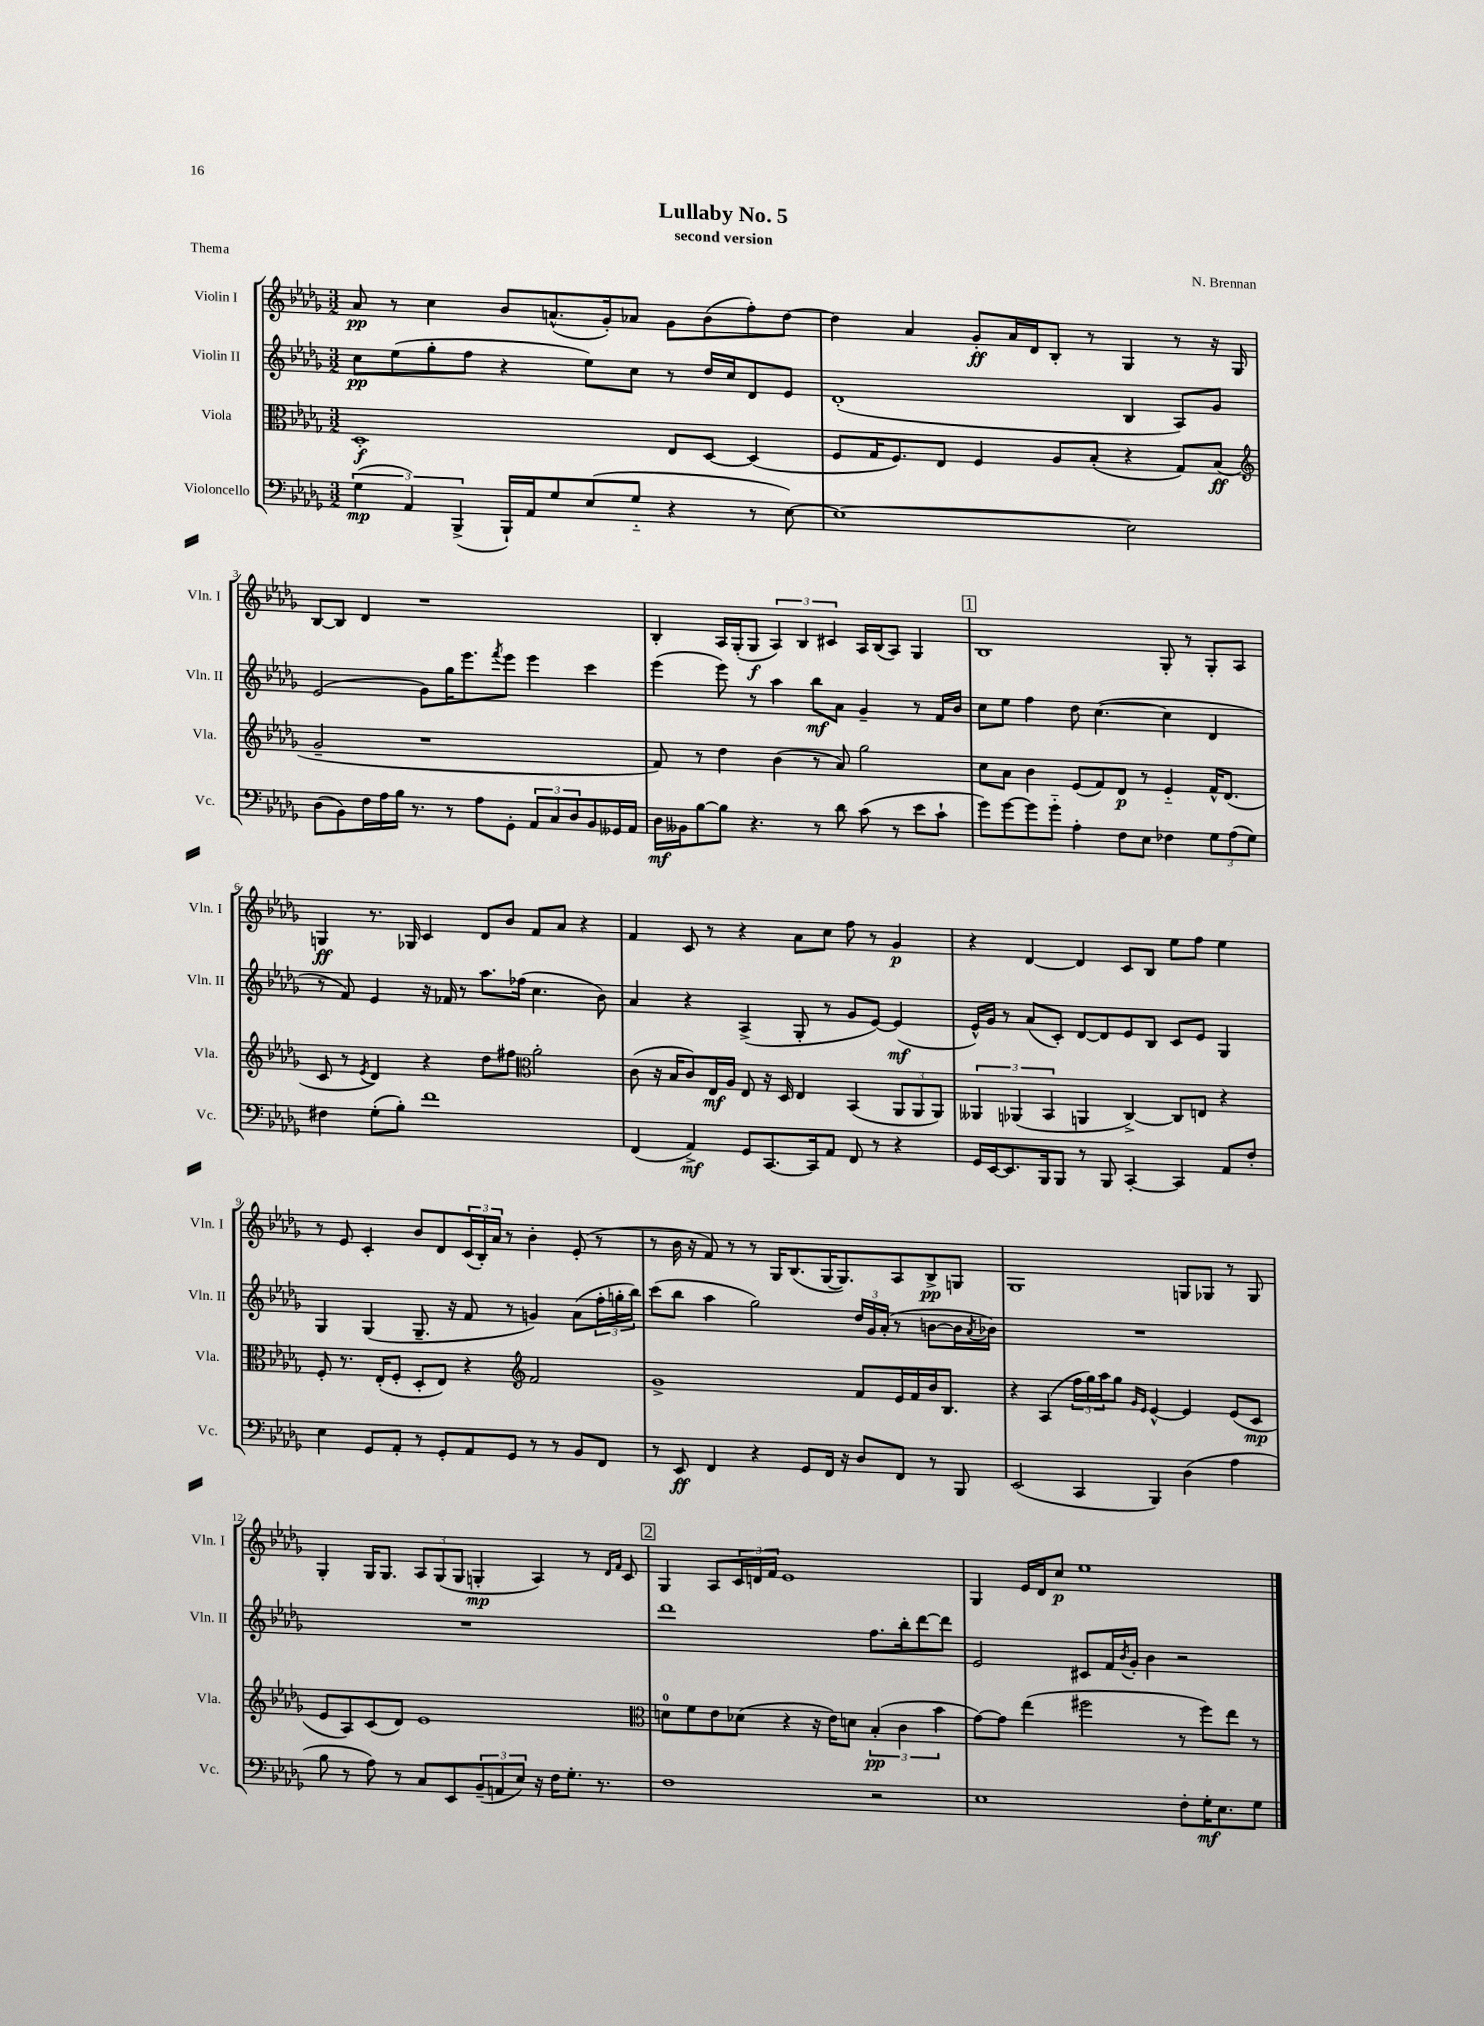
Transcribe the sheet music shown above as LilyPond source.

\header { title = "Lullaby No. 5" composer = "N. Brennan" subtitle = "second version" piece = "Thema" }
<<
\new StaffGroup <<
\new Staff = "s0" \with { instrumentName = "Violin I" shortInstrumentName = "Vln. I" } {
    \clef treble \key des \major \numericTimeSignature \time 3/2
    aes'8\pp r8 c''4 bes'8 a'8.-^( ges'16-.) aes'8 ges'8 bes'8( f''8-.) des''8~ |
    des''4 aes'4 ges'8-.\ff aes'16 des'16 bes8-. r8 ges4 r8 r16 ges16 |
    bes8~ bes8 des'4 r1 |
    bes4-. aes16 ges16-.( ges8\f \tuplet 3/2 { aes4) bes4 cis'4 } aes16 bes16( aes8) ges4 |
    \mark \markup { \box "1" } bes1 ges8-. r8 ges8-. aes8 |
    g4\ff r8. ges16 c'4 des'8 bes'8 f'8 aes'8 r4 |
    f'4 c'8 r8 r4 aes'8 c''8 f''8 r8 ges'4\p |
    r4 des'4~ des'4 c'8 bes8 ees''8 f''8 ees''4 |
    r8 ees'8 c'4-. bes'8 des'8 \tuplet 3/2 { c'16( bes16-.) aes'16 } r8 bes'4-. ees'8-.( r8 |
    r8 bes'16 r16 f'8) r8 r8 ges16 bes8.( ges16~ ges8.) aes8 bes8->\pp g8 |
    ges1 g8 ges8 r8 ges8 |
    ges4-. ges16 ges8. \tuplet 3/2 { aes8 ges8( ges8 } g4-.\mp aes4) r8 \grace { des'16 f'16 } c'8 |
    \mark \markup { \box "2" } ges4 aes8 \tuplet 3/2 { c'16 d'16 f'16 } ees'1 |
    ges4 ees'16 des'16 c''8\p ees''1 \bar "|." |
}
\new Staff = "s1" \with { instrumentName = "Violin II" shortInstrumentName = "Vln. II" } {
    \clef treble \key des \major \numericTimeSignature \time 3/2
    c''8\pp ees''8( ges''8-. f''8 r4 ees''8) c''8 r8 des''16 c''16 des'8 ees'8 |
    des'1-.( bes4 aes8) ges'8 |
    ees'2( ges'8) ges''16 ees'''8. \acciaccatura { f'''8 } ees'''8 ees'''4 c'''4 |
    ees'''4( ees'''8) r8 aes''4 bes''8\mf aes'8 ges'4-- r8 f'16 bes'16 |
    \mark \markup { \box "1" } c''8 ees''8 f''4 des''8 c''4.~( c''4 des'4 |
    r8 f'8) ees'4 r16 fes'16 r8 aes''8. fes''16( c''4. bes'8) |
    aes'4 r4 aes4->( ges8-. r8 ges'8 ees'8~) ees'4\mf( |
    ees'16-^) ges'16 r8 aes'8( c'8-.) des'8~ des'8 ees'8 bes8 c'8 ees'8 ges4 |
    ges4 ges4( ges8.-- r16 f'8 r8 g'4) aes'8( \tuplet 3/2 { f''16-. g''16-. bes''16) } |
    c'''8( bes''8 aes''4 ges''2) \tuplet 3/2 { des''16 ges'16 aes'16-.( } r8 b'8~ b'16 \acciaccatura { aes'8 } bes'16) |
    R1. |
    R1. |
    \mark \markup { \box "2" } des'''1 f''8. bes''16-. des'''8~ des'''8 |
    ees'2 cis'8 f'16 \acciaccatura { bes'8 } ges'16-. bes'4 r2 \bar "|." |
}
\new Staff = "s2" \with { instrumentName = "Viola" shortInstrumentName = "Vla." } {
    \clef alto \key des \major \numericTimeSignature \time 3/2
    des1-.\f ees8 des8~ des4( |
    f8 ges16 f8.) ees8 f4 aes8 bes8-.( r4 ges8) bes8\ff( |
    \clef treble ges'2-- r1 |
    f'8) r8 des''4 bes'4( r8 aes'8) ges''2 |
    \mark \markup { \box "1" } c''8 aes'8 bes'4 ees'8( f'8) des'8\p r8 ees'4-_ f'16-^ des'8.( |
    c'8 r8 \acciaccatura { ees'8 } des'4) r4 des''8 fis''8 \clef alto aes'2-. |
    c'8( r16 bes16 c'8) ees16\mf aes16 ees8 r16 des16 ees4 bes,4( \tuplet 3/2 { aes,8 aes,8 aes,8) } |
    \tuplet 3/2 { aeses,4 aes,4( bes,4 } a,4 c4~->) c8 e8 r4 |
    f8-. r8. ees16-.( f8-. des8-. ees8) r4 \clef treble f'2 |
    ges'1-> f'8 ees'16 f'16 bes'16 bes8. |
    r4 aes4( \tuplet 3/2 { f''16 ges''16) aes''16 } ges''8 \grace { ges'16 ees'16 } ees'4~-^ ees'4 ees'8( c'8\mp |
    ees'8 aes8) c'8( des'8) ees'1 |
    \mark \markup { \box "2" } \clef alto d'8-0 f'8 ees'8 des'8( r4 r16 ees'16) d'8 \tuplet 3/2 { bes4-.\pp( c'4 bes'4 } |
    ges'8~) ges'8 ees''4( fis''2 r8 fis''8) ees''8 r8 \bar "|." |
}
\new Staff = "s3" \with { instrumentName = "Violoncello" shortInstrumentName = "Vc." } {
    \clef bass \key des \major \numericTimeSignature \time 3/2
    \tuplet 3/2 { ges4\mp( aes,4) bes,,4->( } bes,,16-!) aes,16 ges8 ees8( ges8-_ r4 r8 ees8~) |
    ees1~ ees2 |
    des8( bes,8) f16 aes16 bes16 r8. r8 aes8 ges,8-. \tuplet 3/2 { aes,8 c8 des8 } bes,8 geses,16 aes,16 |
    des16\mf beses,16 bes8~ bes8 r4. r8 des'8 c'8( r8 ees'8 c'8-! |
    \mark \markup { \box "1" } ges'8) ges'8~ ges'8 ges'8-_ aes4-. f8 ees8 fes4 \tuplet 3/2 { ges8 aes8( ges8) } |
    fis4 ges8-.( bes8-.) f'1 |
    f,4( aes,4->\mf) ges,8 c,8.~ c,16 aes,8 f,8 r8 r4 |
    ges,16 ees,16~ ees,8. bes,,16 bes,,8 r8 bes,,8 c,4~-. c,4 aes,8 f8-. |
    ees4 ges,8 aes,8-. r8 ges,8-. aes,8 ges,8 r8 r8 bes,8 f,8 |
    r8 ees,8\ff f,4 r4 ges,8 f,16 r16 des8 f,8 r8 bes,,8 |
    ees,2( c,4 bes,,4) des4( aes4 |
    bes8 r8 aes8) r8 c8 ees,8 \tuplet 3/2 { bes,8--( a,8 ees8) } r16 f16 ges8.-. r8. |
    \mark \markup { \box "2" } f1 r2 |
    ees1 f8-. ges16-.\mf ees8. ges8 \bar "|." |
}
>>
>>
